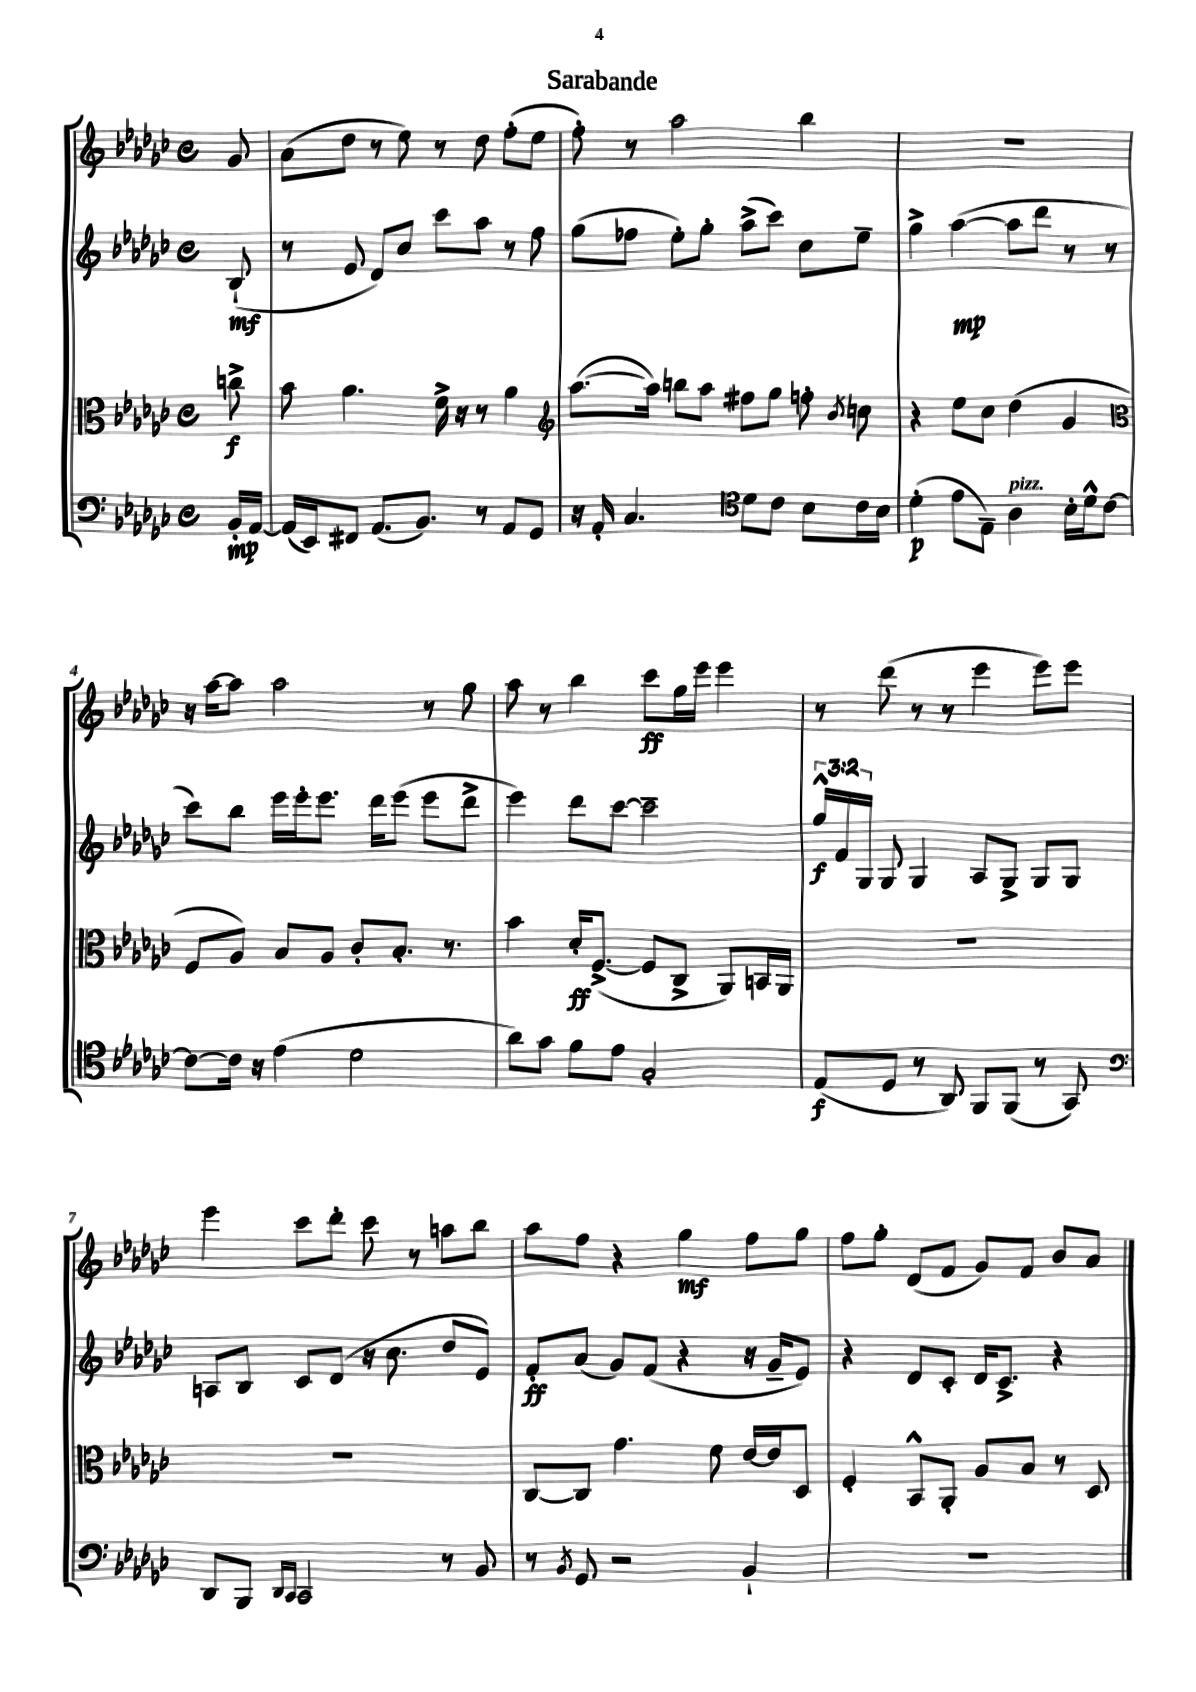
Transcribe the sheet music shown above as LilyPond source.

\header { title = "Sarabande" }
<<
\new StaffGroup <<
\new Staff = "s0" {
    \clef treble \key ges \major \defaultTimeSignature \time 4/4 \partial 8
    \autoBeamOff ges'8 |
    aes'8[( des''8] r8 ees''8) r8 des''8 f''8[-.( ees''8] |
    f''8-.) r8 aes''2 bes''4 |
    R1 |
    r16 aes''16[~ aes''8] aes''2 r8 ges''8 |
    aes''8 r8 bes''4 ces'''8[\ff ges''16 ees'''16] ees'''4 |
    r8 des'''8( r8 r8 ees'''4 ees'''8[) ees'''8] |
    ees'''4 ces'''8[ des'''8]-. ces'''8 r8 a''8[ bes''8] |
    aes''8[ f''8] r4 ges''4\mf f''8[ ges''8] |
    f''8[ ges''8]-. des'8[( f'8] ges'8[) f'8] bes'8[ aes'8] \bar "|." |
}
\new Staff = "s1" {
    \clef treble \key ges \major \defaultTimeSignature \time 4/4 \override Staff.TupletNumber.text = #tuplet-number::calc-fraction-text \partial 8
    \autoBeamOff bes8-!\mf( |
    r8 ees'8 des'8[) ces''8] ces'''8[ aes''8] r8 f''8 |
    ges''8[( fes''8] ees''8[-.) ges''8]-. aes''8[->( ces'''8]) ces''8[ ees''8]-- |
    ges''4-> aes''4~\mp( aes''8[ des'''8] r8 r8 |
    ces'''8[) bes''8] ees'''16[ ees'''16-. ees'''8.] des'''16[ ees'''8]( ees'''8[ des'''8]-> |
    ees'''4) des'''8[ ces'''8]~ ces'''2-- |
    \tuplet 3/2 { ges''16[-^\f f'16 ges16] } ges8 ges4 aes8[ ges8]-> ges8[ ges8] |
    a8[ bes8] ces'8[ des'8]( r16 ces''8. des''8[ ees'8]) |
    f'8[-.\ff aes'8]( ges'8[) f'8]( r4 r16 ges'16[-- ees'8]) |
    r4 des'8[ ces'8]-. des'16[ ces'8.]-> r4 \bar "|." |
}
\new Staff = "s2" {
    \clef alto \key ges \major \defaultTimeSignature \time 4/4 \partial 8
    \autoBeamOff c''8->\f |
    bes'8 aes'4. f'16-> r16 r8 aes'4 |
    \clef treble aes''8.[~( aes''16]) b''8[ aes''8] fis''8[ ges''8] f''8-. \acciaccatura { bes'8 } c''8 |
    r4 ees''8[ ces''8] des''4( ges'4 |
    \clef alto f8[ aes8]) bes8[ aes8] ces'8[-. bes8.]-. r8. |
    bes'4 des'16[-.\ff f8.]~->( f8[ ces8]-> aes,8[) b,16 aes,16] |
    R1 |
    R1 |
    ces8[~ ces8] ges'4. f'8 ees'16[~ ees'16 des8] |
    f4-. bes,8[-^ aes,8]-. aes8[ bes8] r8 des8 \bar "|." |
}
\new Staff = "s3" {
    \clef bass \key ges \major \defaultTimeSignature \time 4/4 \partial 8
    \autoBeamOff bes,16[-.\mp aes,16]~ |
    aes,16[( ees,16) fis,8] aes,8.[( bes,8.]) r8 aes,8[ ges,8] |
    r16 aes,16-. ces4. \clef tenor des'8[ ces'8] bes8[ ces'16 bes16] |
    des'4-.\p( ees'8[ ees8]--) aes4^\markup { \italic "pizz." } bes16[-. des'16-^ ces'8]~ |
    ces'8[~ ces'16] r16 ees'4( des'2 |
    aes'8[) ges'8] f'8[ ees'8] ges2-. |
    ees8[\f( des8] r8 aes,8) f,8[ f,8]( r8 ges,8) |
    \clef bass des,8[ bes,,8] \grace { des,16[ ces,16] } ces,2 r8 bes,8 |
    r8 \acciaccatura { bes,8 } ges,8 r2 bes,4-! |
    R1 \bar "|." |
}
>>
>>
